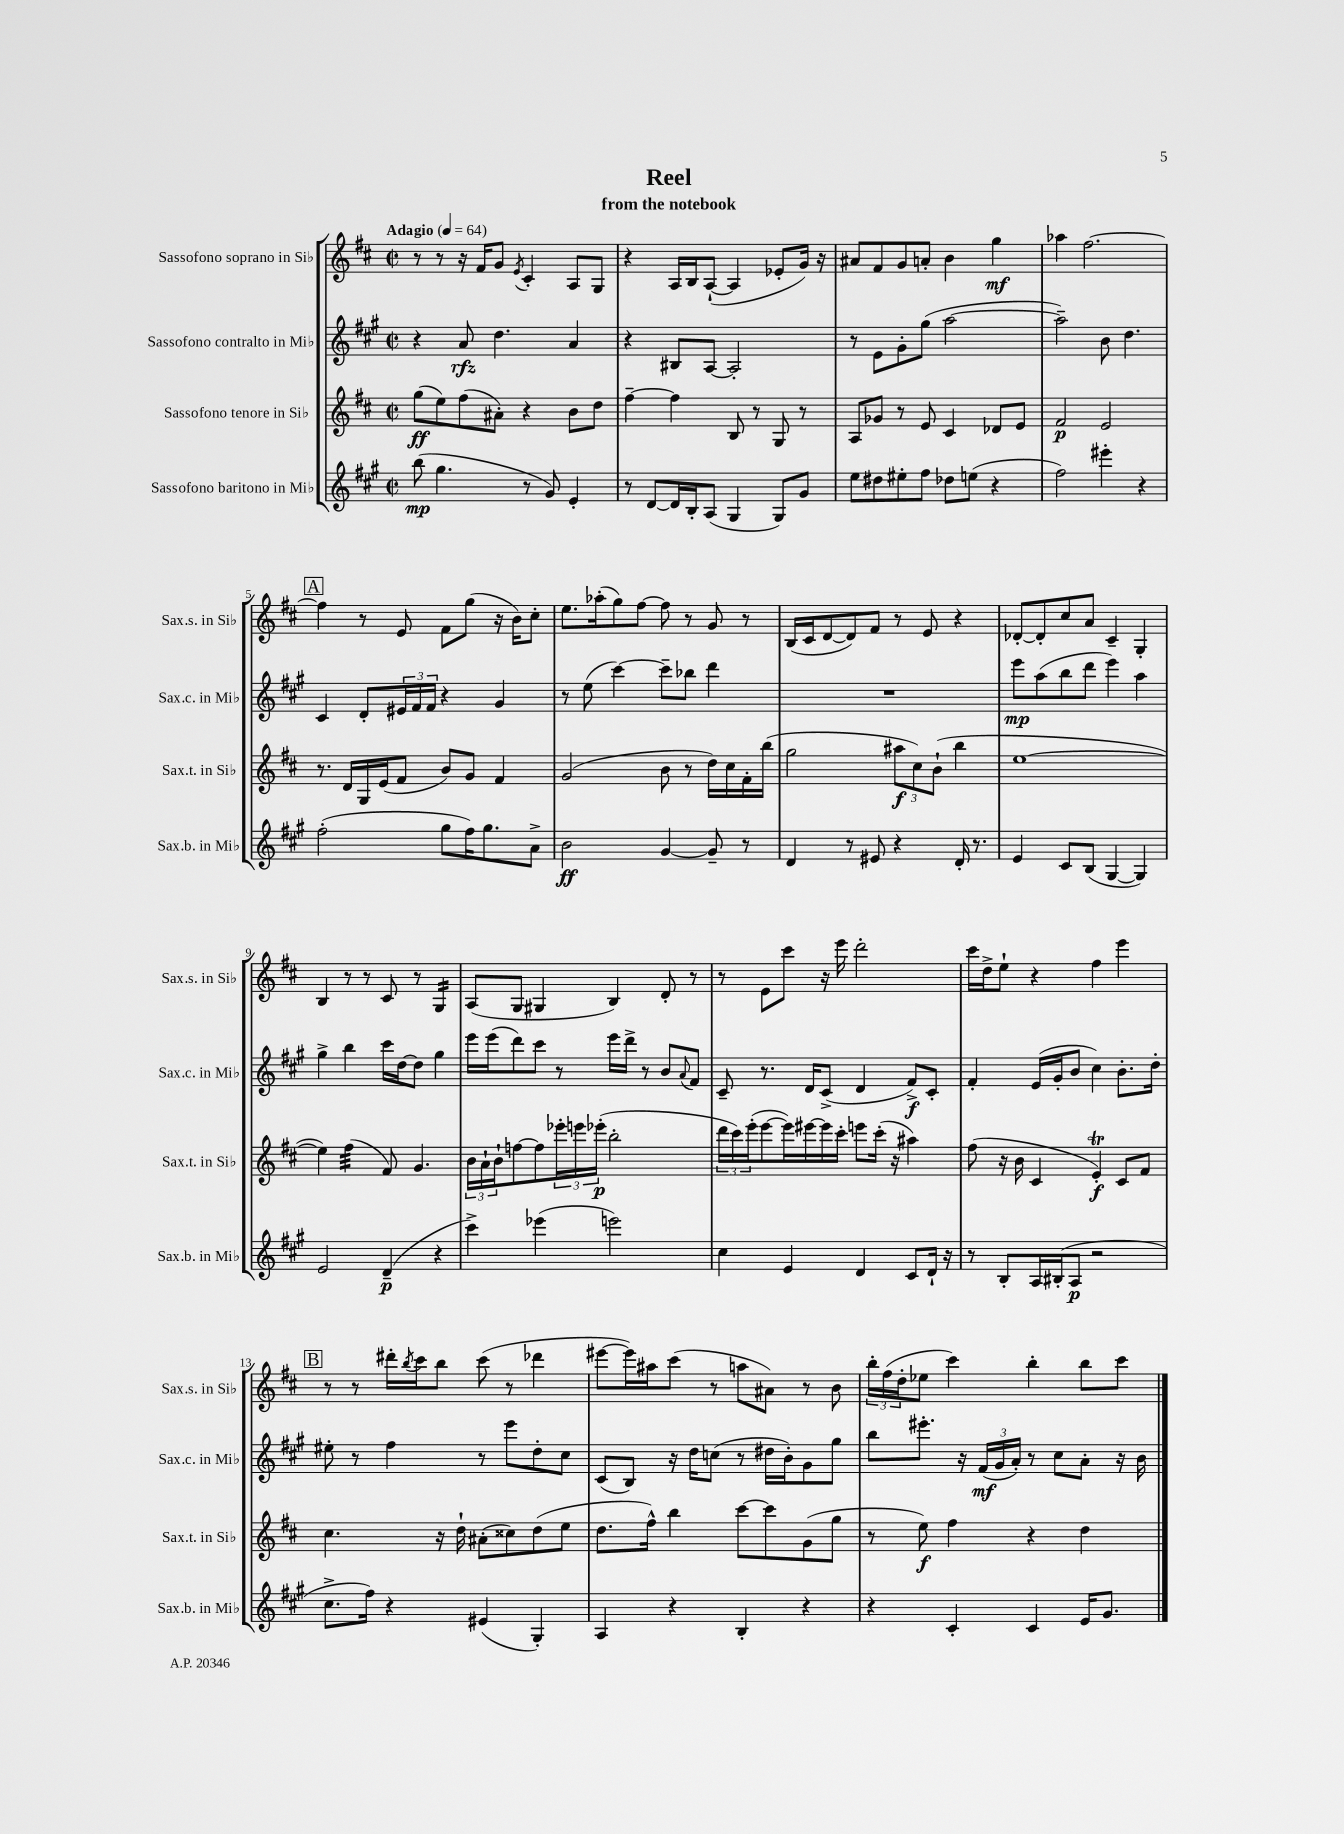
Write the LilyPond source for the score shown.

\header { title = "Reel" subtitle = "from the notebook" }
<<
\new StaffGroup <<
\new Staff = "s0" \with { instrumentName = "Sassofono soprano in Sib" shortInstrumentName = "Sax.s. in Sib" } {
    \clef treble \key d \major \defaultTimeSignature \time 2/2 \tempo "Adagio" 4 = 64
    r8 r8 r16 fis'16 g'8 \acciaccatura { e'8 } cis'4-. a8 g8 |
    r4 a16 b16 a8~-!( a4 ees'8-. g'16) r16 |
    ais'8 fis'8 g'8 a'8-. b'4 g''4\mf |
    aes''4 fis''2.~ |
    \mark \markup { \box "A" } fis''4 r8 e'8 fis'8 g''8( r16 b'16) cis''8-. |
    e''8. aes''16-.( g''8) fis''8~ fis''8 r8 g'8 r8 |
    b16( cis'16 d'8~ d'8) fis'8 r8 e'8 r4 |
    des'8~-. des'8-. cis''8 a'8 cis'4-- g4-. |
    b4 r8 r8 cis'8 r8 g4:16 |
    a8( g8 gis4 b4) d'8-. r8 |
    r8 e'8 cis'''8 r16 e'''16 d'''2-. |
    cis'''16 d''16-> e''8-! r4 fis''4 e'''4 |
    \mark \markup { \box "B" } r8 r8 dis'''16-. \acciaccatura { b''8 } cis'''16 b''8 cis'''8( r8 des'''4 |
    eis'''8~ eis'''16) ais''16 cis'''8( r8 a''8 ais'8) r8 b'8 |
    \tuplet 3/2 { b''16-. fis''16( d''16-. } ees''8 cis'''4) b''4-. b''8 cis'''8 \bar "|." |
}
\new Staff = "s1" \with { instrumentName = "Sassofono contralto in Mib" shortInstrumentName = "Sax.c. in Mib" } {
    \clef treble \key a \major \defaultTimeSignature \time 2/2
    r4 a'8\rfz d''4. a'4 |
    r4 bis8 a8~ a2-. |
    r8 e'8 gis'8-. gis''8( a''2~ |
    a''2--) b'8 d''4. |
    \mark \markup { \box "A" } cis'4 d'8-. \tuplet 3/2 { eis'16 fis'16 fis'16 } r4 gis'4 |
    r8 e''8( cis'''4~) cis'''8-- bes''8 d'''4 |
    R1 |
    e'''8\mp a''8( b''8 d'''8 e'''4) a''4 |
    gis''4-> b''4 cis'''16 d''16~ d''8 gis''4 |
    e'''16 e'''16( d'''8) cis'''8 r8 e'''16 d'''16-> r8 b'8 \appoggiatura { a'8 } fis'8 |
    cis'8-- r8. d'16 cis'8->( d'4 fis'8->\f) cis'8-. |
    fis'4-. e'16( gis'16-. b'8 cis''4) b'8.-. d''16-. |
    \mark \markup { \box "B" } eis''8-. r8 fis''4 r8 e'''8 d''8-. cis''8 |
    cis'8( b8) r16 d''16 c''8( r8 dis''16 b'16-.) gis'8 gis''8 |
    b''8 eis'''8.-. r16 \tuplet 3/2 { fis'16\mf( gis'16 a'16-.) } r8 cis''8 a'8-. r16 b'16 \bar "|." |
}
\new Staff = "s2" \with { instrumentName = "Sassofono tenore in Sib" shortInstrumentName = "Sax.t. in Sib" } {
    \clef treble \key d \major \defaultTimeSignature \time 2/2
    g''8\ff( e''8) fis''8( ais'8-.) r4 b'8 d''8 |
    fis''4~-- fis''4 b8 r8 g8 r8 |
    a8 ges'8 r8 e'8 cis'4 des'8 e'8 |
    fis'2\p e'2 |
    \mark \markup { \box "A" } r8. d'16 g16 e'16( fis'8 b'8) g'8 fis'4 |
    g'2( b'8 r8 d''16) cis''16 fis'16-. b''16( |
    g''2 \tuplet 3/2 { ais''8\f cis''8) b'8-!( } b''4 |
    e''1~ |
    e''4) fis''4:32( fis'8) g'4. |
    \tuplet 3/2 { b'16 a'16-! b'16-! } f''8~ f''8 \tuplet 3/2 { ees'''16-. e'''16 ees'''16-.\p( } b''2-. |
    \tuplet 3/2 { d'''16 cis'''16) e'''16-.( } e'''8~ e'''16) eis'''16~ eis'''16 cis'''16-. e'''8 cis'''16-.( r16 ais''4) |
    fis''8( r16 b'16 cis'4 e'4-.\trill\f) cis'8 fis'8 |
    \mark \markup { \box "B" } cis''4. r16 d''16-! ais'8-.( cisis''8) d''8( e''8 |
    d''8. fis''16-^) b''4 cis'''8~ cis'''8 g'8( g''8 |
    r8 e''8\f) fis''4 r4 d''4 \bar "|." |
}
\new Staff = "s3" \with { instrumentName = "Sassofono baritono in Mib" shortInstrumentName = "Sax.b. in Mib" } {
    \clef treble \key a \major \defaultTimeSignature \time 2/2
    b''8\mp( gis''4. r8 gis'8) e'4-. |
    r8 d'8~ d'16 b16-. a8( gis4 gis8) gis'8 |
    e''8 dis''8 eis''8-. fis''8 des''8 e''8( r4 |
    fis''2) eis'''4-. r4 |
    \mark \markup { \box "A" } fis''2-.( gis''8 fis''16) gis''8. a'8-> |
    b'2\ff gis'4~ gis'8-- r8 |
    d'4 r8 eis'8 r4 d'16-. r8. |
    e'4 cis'8 b8( gis4~ gis4) |
    e'2 d'4--\p( r4 |
    cis'''4->) ees'''4( e'''2) |
    cis''4 e'4 d'4 cis'8 d'16-! r16 |
    r8 b8-. a16 bis16-.( a8\p r2 |
    \mark \markup { \box "B" } cis''8.-> fis''16) r4 eis'4( gis4-.) |
    a4 r4 b4-. r4 |
    r4 cis'4-. cis'4 e'16 gis'8. \bar "|." |
}
>>
>>
